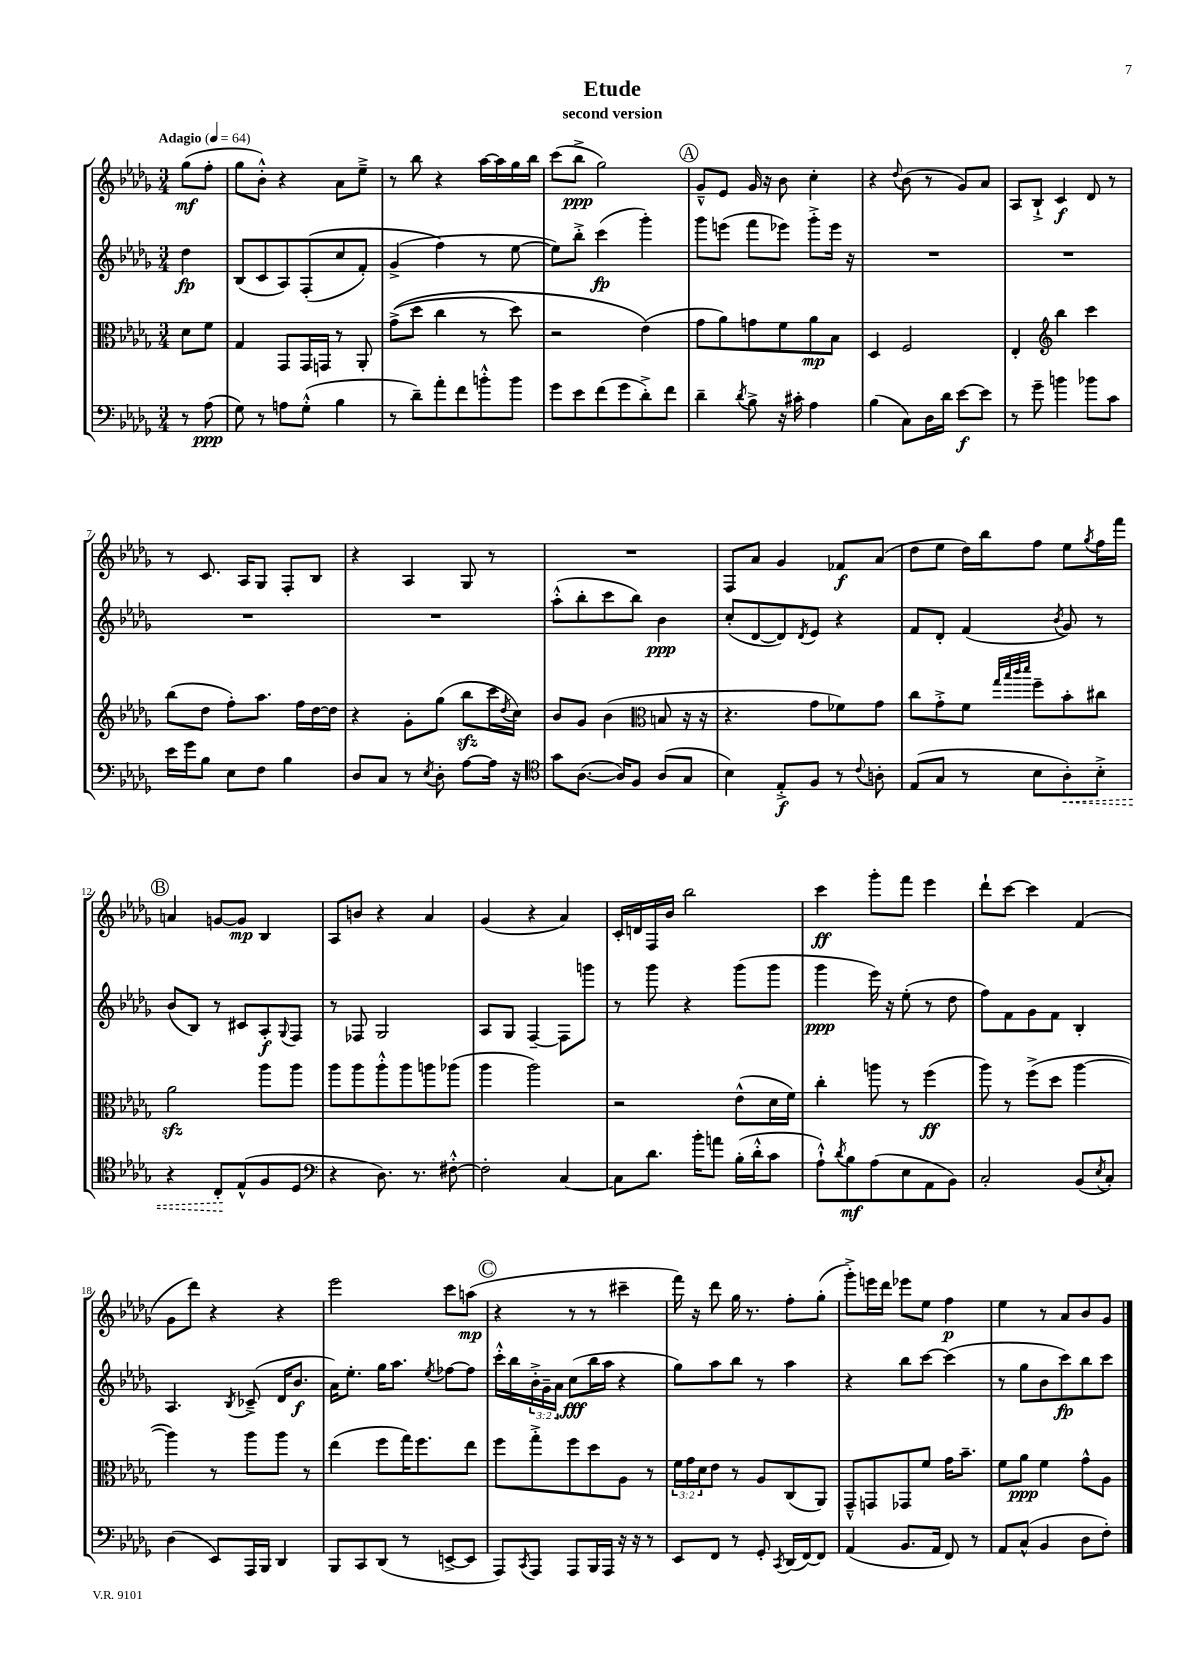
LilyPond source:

\header { title = "Etude" subtitle = "second version" }
<<
\new StaffGroup <<
\new Staff = "s0" {
    \clef treble \key des \major \numericTimeSignature \time 3/4 \partial 4 \tempo "Adagio" 4 = 64
    ges''8\mf( f''8-. |
    ges''8 bes'8-.-^) r4 aes'8 ees''8---> |
    r8 bes''8 r4 aes''16~ aes''16 ges''16 bes''16 |
    c'''8( bes''8->\ppp ges''2) |
    \mark \markup { \circle "A" } ges'8---^ ees'8 ges'16 r16 bes'8 c''4-. |
    r4 \appoggiatura { des''8 } bes'8( r8 ges'8) aes'8 |
    aes8 bes8-!-> c'4\f des'8 r8 |
    r8 c'8. aes16 ges8 f8-. bes8 |
    r4 aes4 ges8 r8 |
    R2. |
    f8 aes'8 ges'4 fes'8\f aes'8( |
    des''8 ees''8 des''16) bes''16 f''8 ees''8 \acciaccatura { ges''8 } f''16 f'''16 |
    \mark \markup { \circle "B" } a'4 g'8~ g'8\mp bes4 |
    aes8 b'8 r4 aes'4 |
    ges'4( r4 aes'4) |
    c'16-. d'16 f16 bes'16 bes''2 |
    c'''4\ff ges'''8-. f'''8 ees'''4 |
    des'''8-! c'''8~ c'''4 f'4( |
    ges'8 des'''8) r4 r4 |
    ees'''2 c'''8 a''8\mp( |
    \mark \markup { \circle "C" } r4 r8 r8 cis'''4-- |
    f'''16) r16 des'''8 ges''16 r8. f''8-. ges''8-.( |
    ges'''8-.->) e'''16 des'''16 ees'''8 ees''8 f''4\p |
    ees''4 r8 aes'8 bes'8 ges'8 \bar "|." |
}
\new Staff = "s1" {
    \clef treble \key des \major \numericTimeSignature \time 3/4 \override Staff.TupletNumber.text = #tuplet-number::calc-fraction-text \partial 4
    des''4\fp |
    bes8( c'8 aes8) f8-.(\( c''8 f'8-.) |
    ges'4->( f''4\) r8 ees''8~ |
    ees''8) bes''8-.-> c'''4\fp( ges'''4-.) |
    \mark \markup { \circle "A" } ges'''8 e'''8( f'''8 ees'''8) ges'''8-.-> ees'''16 r16 |
    R2. |
    R2. |
    R2. |
    R2. |
    aes''8-.-^( bes''8-. c'''8 bes''8) bes'4\ppp |
    c''8-.( des'8~ des'8) \acciaccatura { des'8 } ees'8 r4 |
    f'8 des'8-. f'4( \acciaccatura { bes'8 } ges'8) r8 |
    \mark \markup { \circle "B" } bes'8( bes8) r8 cis'8 aes8-.\f \appoggiatura { ges8 } f8 |
    r8 fes8 ges2 |
    aes8 ges8 f4~-- f8 g'''8 |
    r8 ges'''8 r4 ges'''8( ges'''8 |
    ges'''4\ppp ees'''16) r16 ees''8-.( r8 des''8 |
    f''8) f'8 ges'8 f'8 bes4-. |
    aes4. \acciaccatura { bes8 } ces'8--->( des'16 bes'8.\f |
    aes'16) ees''8.-. ges''16 aes''8. \acciaccatura { ees''8 } fes''8~ fes''8 |
    \mark \markup { \circle "C" } c'''16-.-^ bes''16 \tuplet 3/2 { bes'16-.-> ges'16-- aes'16 } c''8\fff( bes''16 aes''16 r4 |
    ges''8) aes''8 bes''8 r8 aes''4 |
    r4 bes''8 c'''8~ c'''4( |
    r8 ges''8 bes'8 c'''8\fp) bes''8 c'''8 \bar "|." |
}
\new Staff = "s2" {
    \clef alto \key des \major \numericTimeSignature \time 3/4 \override Staff.TupletNumber.text = #tuplet-number::calc-fraction-text \partial 4
    des'8 f'8 |
    ges4 ges,8 ges,16 g,16 r8 aes,8-. |
    ges'8->(\( des''8 c''4 r8 des''8) |
    r2 ees'4(\) |
    \mark \markup { \circle "A" } ges'8 aes'8) g'8 f'8 aes'8\mp bes8 |
    des4 f2 |
    ees4-. \clef treble bes''4 c'''4 |
    bes''8( des''8 f''8-.) aes''8. f''16 des''16~ des''16 |
    r4 ges'8-. ges''8( bes''8\sfz c'''16 \acciaccatura { des''8 } c''16) |
    bes'8 ges'8 bes'4( \clef alto b8 r16 r16 |
    r4. ges'8 fes'8) ges'8 |
    c''8 ges'8-.-> f'8 \grace { ges''32 bes''32 c'''32 des'''32 } f''8-- bes'8-. cis''8 |
    \mark \markup { \circle "B" } aes'2\sfz aes''8 aes''8 |
    aes''8 aes''8 aes''8-.-^ aes''8 a''8 aes''8( |
    aes''4 aes''2) |
    r2 ees'8-^( des'16 f'16) |
    c''4-. a''8 r8 f''4\ff( |
    aes''8) r8 f''8->( des''8 aes''4~ |
    aes''4) r8 aes''8 aes''8 r8 |
    ees''4( f''8 ges''16) f''8. ees''8 |
    \mark \markup { \circle "C" } f''8 ges''8-.-> f''8 des''8 aes8 r8 |
    \tuplet 3/2 { f'16 ges'16 des'16 } ees'8 r8 aes8 c8( aes,8) |
    ges,8---^ g,8 ges,8 f'8 ges'16 bes'8.-- |
    f'8 aes'8\ppp f'4 ges'8-^ aes8 \bar "|." |
}
\new Staff = "s3" {
    \clef bass \key des \major \numericTimeSignature \time 3/4 \partial 4
    r8 aes8\ppp( |
    ges8) r8 a8 ges8-.-^( bes4 |
    r8 des'8--) aes'8-. f'8 b'8-.-^ b'8 |
    ges'8 ees'8 f'8( ges'8 des'8-.->) f'8 |
    \mark \markup { \circle "A" } des'4-- \acciaccatura { des'8 } bes8-> r16 cis'16-. aes4 |
    bes4( c8) des16 des'16 ees'8~\f ees'8 |
    r8 ges'8-- b'4 bes'8 c'8 |
    ees'16 ges'16 bes8 ees8 f8 bes4 |
    des8 c8 r8 \acciaccatura { ees8 } des8-. aes8~ aes16 r16 |
    \clef tenor ges'8 aes8.~( aes16) f8 aes8( ges8 |
    bes4) ees8-.->\f f8 r8 \appoggiatura { c'8 } a8-. |
    ees8( ges8 r8 bes8 \once \override Hairpin.style = #'dashed-line aes8-.\<) bes8-.-> |
    \mark \markup { \circle "B" } r4 c8-.\! ees8-^( f8 des8 |
    \clef bass r4 des8.) r8. fis8~-.-^ |
    fis2-. c4~ |
    c8 des'8. bes'16-. a'8 bes16-.( des'16-.-^ c'8 |
    aes8-!-^) \acciaccatura { des'8 } bes8\mf aes8( ees8 aes,8 bes,8) |
    c2-. bes,8( \acciaccatura { ees8 } c8-.) |
    des4( ees,8) aes,,16 bes,,16 des,4 |
    bes,,8 c,8 des,8( r8 e,8~-> e,8 |
    \mark \markup { \circle "C" } aes,,8) \acciaccatura { c,8 } aes,,8 aes,,8 bes,,16 aes,,16 r16 r16 r8 |
    ees,8 f,8 r8 ges,8-. \acciaccatura { c,8 } des,16( f,16~) f,8 |
    aes,4( bes,8. aes,16 f,8) r8 |
    aes,8 c8-^( bes,4 des8 f8-.) \bar "|." |
}
>>
>>
